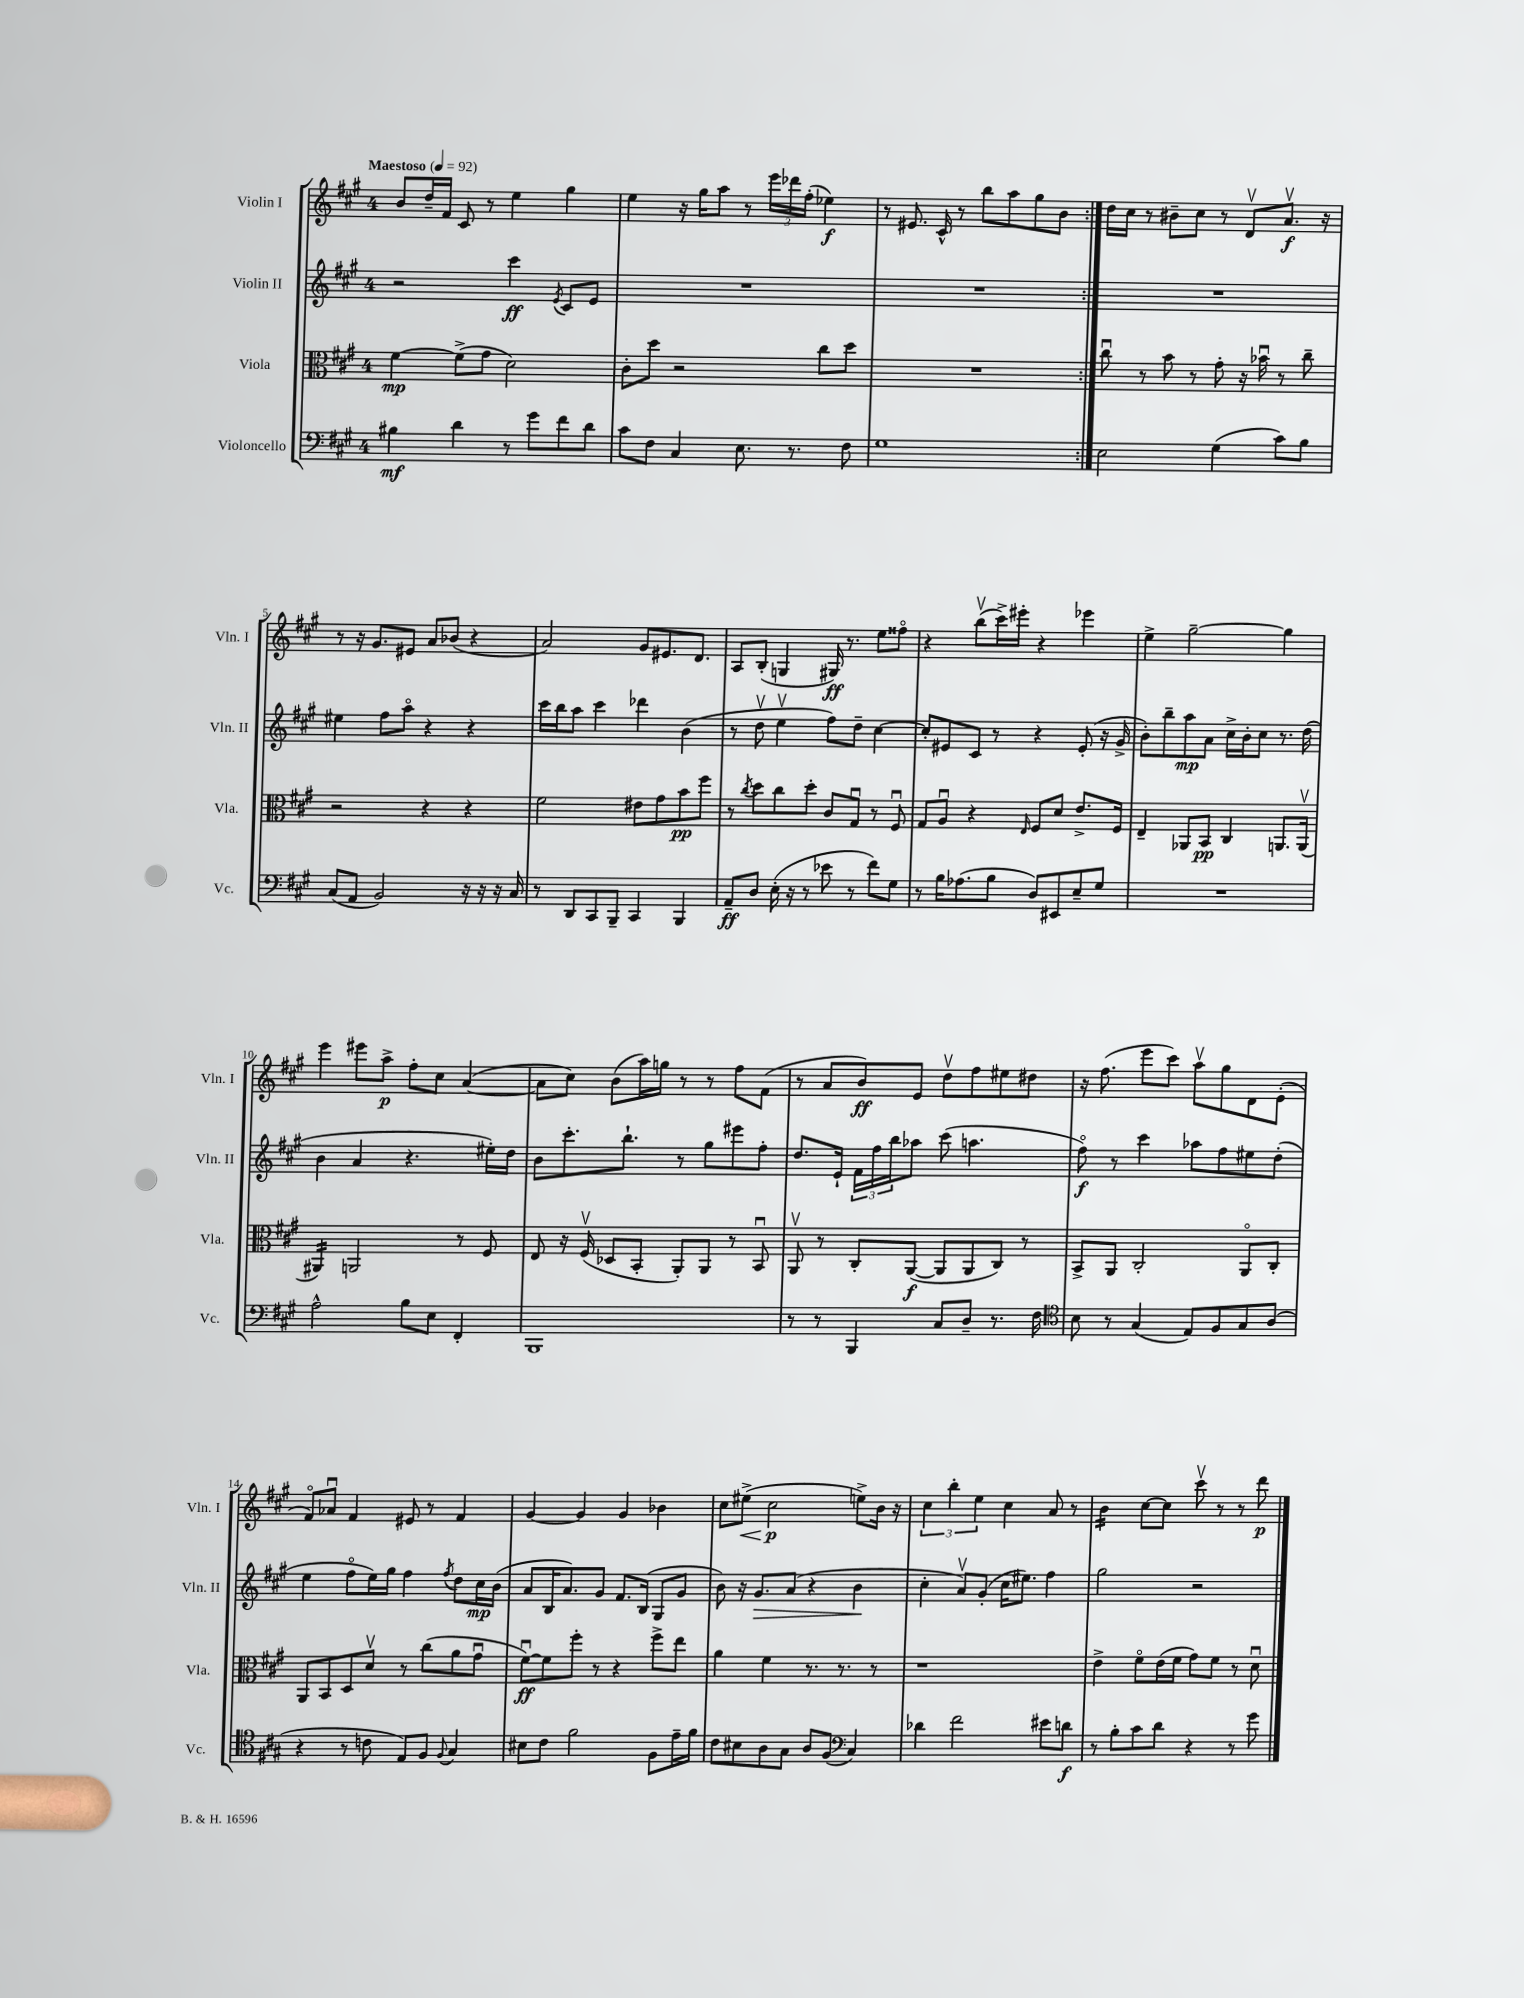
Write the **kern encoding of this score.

**kern	**kern	**kern	**kern
*staff4	*staff3	*staff2	*staff1
*clefF4	*clefC3	*clefG2	*clefG2
*k[f#c#g#]	*k[f#c#g#]	*k[f#c#g#]	*k[f#c#g#]
*M4/4	*M4/4	*M4/4	*M4/4
*MM92	*MM92	*MM92	*MM92
4B#\	[4f#\	2r	8b/L
.	.	.	16dd~/L
.	.	.	16f#/JJ
4d\	(8f#^\]L	.	8c#/
.	8g#\J	.	8r
8r	2d\)	4ccc#\	4ee\
8g#\L	.	.	.
.	.	8qe/	.
8f#\	.	8c#/L	4gg#\
8d\J	.	8e/J	.
=	=	=	=
8c#\L	8c#'\L	1r	4ee\
8F#\J	8dd\J	.	.
4C#/	2r	.	16r
.	.	.	16gg#\LK
.	.	.	8aa\J
8.E\	.	.	8r
.	.	.	24eee\LL
.	.	.	24ddd-\
8.r	.	.	.
.	.	.	(24ff#'\JJ
.	8cc#\L	.	4ee-\)
8F#\	8dd\J	.	.
=	=	=	=
1G#	1r	1r	8r
.	.	.	8.e#/
.	.	.	16c#^^/
.	.	.	8r
.	.	.	8bb\L
.	.	.	8aa\
.	.	.	8gg#\
.	.	.	8b\J
=:|!	=:|!	=:|!	=:|!
2E\	8cc#u\	1r	16dd\LL
.	.	.	16cc#\JJ
.	8r	.	8r
.	8b\	.	8b#~\L
.	8r	.	8cc#\J
(4G#\	8g#'\	.	8r
.	16r	.	8dv/L
.	16b-u\	.	.
8c#\L)	8r	.	8.av/J
8B\J	8cc#~\	.	.
.	.	.	16r
=	=	=	=
(8C#/L	2r	4ee#\	8r
8AA/J	.	.	16r
.	.	.	8.g#/L
2BB/)	.	8ff#\L	.
.	.	8aao\J	8e#/J
.	4r	4r	8a/L
.	.	.	(8b-/J
16r	4r	4r	4r
16r	.	.	.
16r	.	.	.
16C#/	.	.	.
=	=	=	=
8r	2f#\	16ccc#\LL	2a/)
.	.	16bb\J	.
8DD/L	.	8aa\J	.
8CC#/	.	4ccc#\	.
8BBB~/J	.	.	.
4CC#/	8e#\L	4ddd-\	8g#/L
.	8g#\	.	8.e#/
4BBB/	8b\	(4b\	.
.	.	.	8.d/J
.	8ff#\J	.	.
=	=	=	=
8AA~/L	8r	8r	8A/L
.	8qcc#/	.	.
8D/J	8dd\L	8ddv\	(8B'/J
(16E'\	8cc#\	4eev\	4G/
16r	.	.	.
8r	8dd'\J	.	.
8e-\	8c#/L	8ff#\L)	16G#/)
.	.	.	8.r
8r	8G#u/J	8dd~\J	.
8f#\L)	8r	[4cc#\	8ee\L
8G#\J	8F#u/	.	8ff##o\J
=	=	=	=
8r	8G#/L	8cc#'/]L	4r
16B\LK	8Au/J	8e#/	.
(8.A-\	.	.	.
.	4r	8c#/J	(8bbv\L
8B\J	.	8r	16ccc#^\L)
.	.	.	16eee#'\JJ
.	16qqE/	.	.
8D/L)	8F#/L	4r	4r
8EE#/	8d/J	.	.
8E~/	8.e^/L	(8e#'/	4eee-\
8G#/J	.	16r	.
.	16F#/Jk	16g#^/	.
=	=	=	=
1r	4E~/	8b'\L)	4ee^\
.	.	8bb~\	.
.	8AA-/L	8aa\	[2gg#~\
.	8BB/J	8a\J	.
.	4C#/	16cc#^\LL	.
.	.	16b'\J	.
.	.	8cc#\J	.
.	8.AA/L	8.r	4gg#\]
.	(16AAv/Jk	(16dd\	.
=	=	=	=
2A^^\	4AA#/)	4b\	4eee\
.	2AA/	4a/	8eee#\L
.	.	.	8aa^\J
8B\L	.	4.r	8ff#'\L
8E\J	.	.	8cc#\J
4FF#'/	8r	.	([4a/
.	8F#/	16ee#'\LL)	.
.	.	16dd\JJ	.
=	=	=	=
1BBB	8E/	8b\L	8a\]L
.	16r	8.ccc#'\	8cc#\J)
.	(16F#v/	.	.
.	8D-/L	.	(8b\L
.	.	8.bb`\J	.
.	8BB'/J	.	16aa\L)
.	.	.	16gg\JJ
.	8AA'/L)	8r	8r
.	8AA/J	8gg#\L	8r
.	8r	8eee#\	8ff#\L
.	8BBu/	8ff#'\J	(8f#\J
=	=	=	=
8r	8AAv/	8.dd/L	8r
8r	8r	.	8a/L
.	.	16e`/Jk	.
4BBB/	8C#'/L	24f#\LL	8b/)
.	.	24ff#\	.
.	.	24bb\J	.
.	([8AA/J	8aa-\J	8e/J
8C#/L	8AA/]L	(8ccc#\	8ddv\L
8D~/J	8AA/	4.aa\	8ff#\
8.r	8C#/J)	.	8ee#\
.	8r	.	8dd#\J
16F#\	.	.	.
=	=	=	=
*clefC4	*	*	*
8B\	8BB^/L	8ff#o\)	16r
.	.	.	(8.ff#\
8r	8AA/J	8r	.
(4G#/	2C#'/	4ccc#\	8eee\L
.	.	.	8ccc#\J)
8E/L)	.	8aa-\L	8aav\L
8F#/	.	8ff#\	8gg#\
8G#/	8AAo/L	8ee#\	8d\
(8A/J	8C#'/J	(8dd'\J	(8e'\J
=	=	=	=
4r	8AA/L	4ee\	8f#o/L)
.	8BB/	.	8a-u/J
8r	8D/	8ff#o\L	4f#/
8c\	8dv/J	16ee\L)	.
.	.	16gg#\JJ	.
8E/L)	8r	4ff#\	8e#/
8F#/J	(8cc#\L	.	8r
8qqF#/	.	8qff#/	.
4G#/	8a\	8dd\L	4f#/
.	8g#u\J	16cc#\L	.
.	.	(16b\JJ	.
=	=	=	=
8B#\L	[8f#u\L)	8a/L	[4g#/
8c#\J	8f#\]	16B/K	.
.	.	8.a/)	.
2f#\	8ff#'\J	.	4g#/]
.	8r	8g#/J	.
.	4r	8.f#/L	4g#/
.	.	(16B/Jk	.
8F#\L	8ff#^\L	8G#/L	4b-\
16e~\L	8ee\J	8g#/J	.
16f#\JJ	.	.	.
=	=	=	=
8c#\L	4a\	8b\)	8cc#\L
8B#\	.	16r	(8ee#^\J
.	.	8.g#/L	.
8A\	4f#\	.	2cc#\
8G#\J	.	(8a/J	.
8A/L	8.r	4r	.
(8F#/J	.	.	.
.	8.r	.	.
*clefF4	*	*	*
4C#/)	.	4b\	8ee^\L)
.	8r	.	16b\Jk
.	.	.	16r
=	=	=	=
4d-\	1r	4cc#'\	6cc#\
.	.	.	6bb'\
2f#\	.	8av/L)	.
.	.	.	6ee\
.	.	(8g#'/J	.
.	.	16cc#\LK	4cc#\
.	.	8.ee#\J)	.
8e#\L	.	4ff#\	8a/
8d\J	.	.	8r
=	=	=	=
8r	4e^\	2gg#\	4b\
8B'\L	.	.	.
8c#\	8f#o\L	.	[8cc#\L
8d\J	(16e\L	.	8cc#\]J
.	16f#\JJ	.	.
4r	8g#\L)	2r	8ccc#v\
.	8f#\J	.	8r
8r	8r	.	8r
8g#\	8du\	.	8ddd\
==	==	==	==
*-	*-	*-	*-
